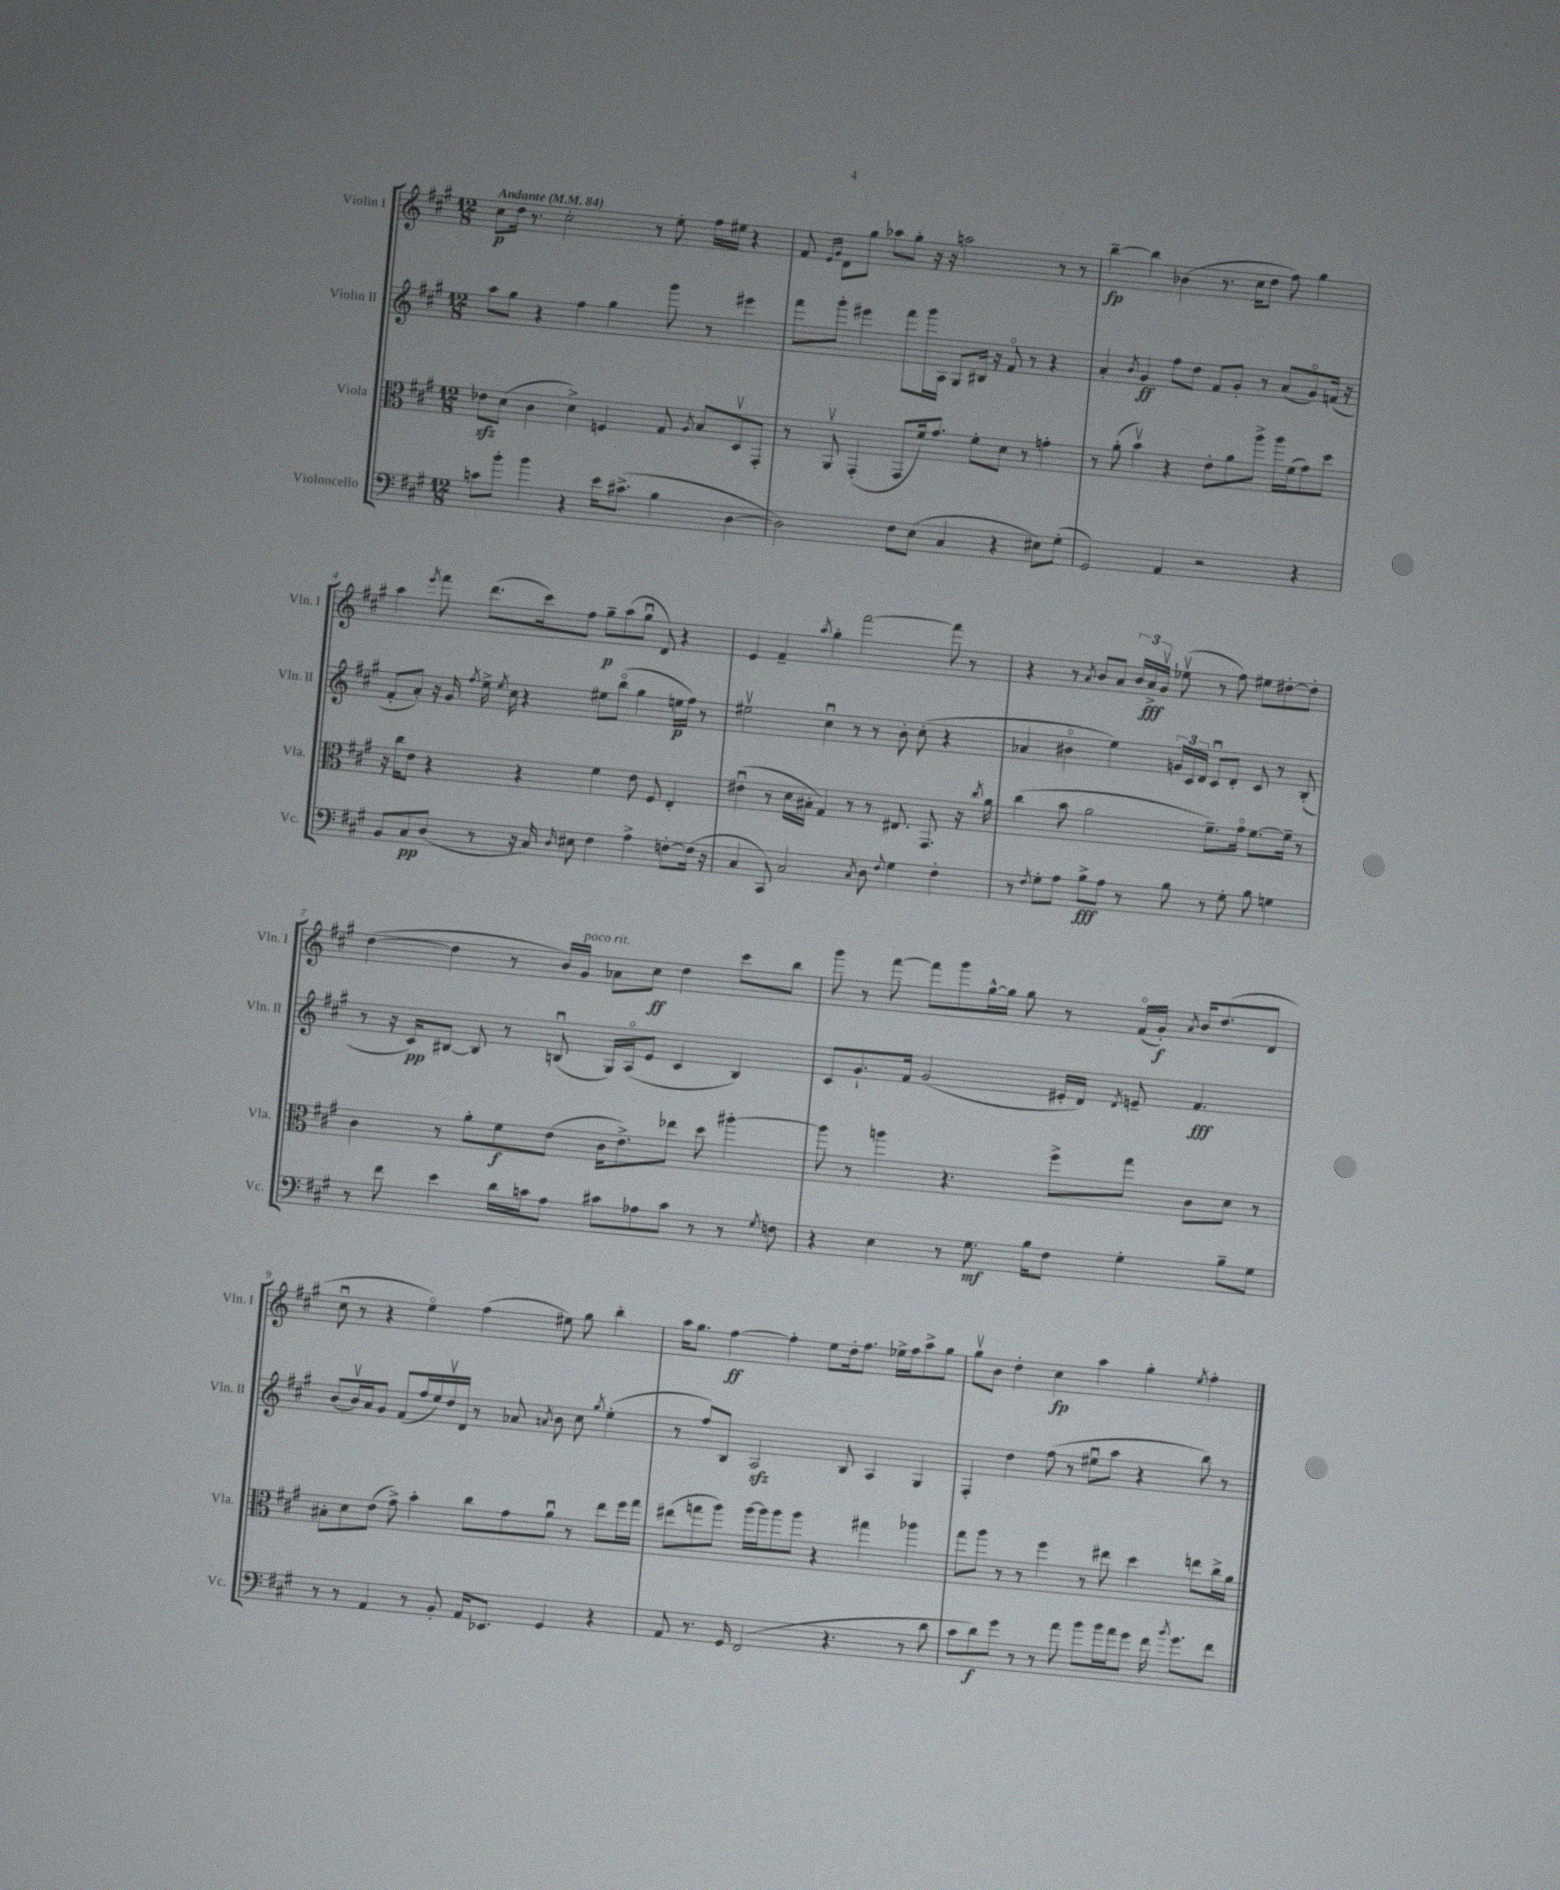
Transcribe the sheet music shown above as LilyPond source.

<<
\new StaffGroup <<
\new Staff = "s0" \with { instrumentName = "Violin I" shortInstrumentName = "Vln. I" } {
    \clef treble \key a \major \numericTimeSignature \time 12/8 \tempo "Andante" 4 = 84
    \autoBeamOff cis''8[\p d''16] r8. cis''2-. r8 e''8-. fis''16[ eis''16] r4 |
    fis'8 \grace { e'16[ gis'16] } d'8[ gis''8] aes''8[ gis''8]-. r16 r16 a''2 r8 r8 |
    b''4~--\fp b''4 bes'4( r8. cis''16[ d''8] fis''8) gis''4 |
    a''4 \acciaccatura { e'''8 } fis'''8 d'''8.[( cis'''16) fis''8] gis''8[--\p a''8( gis''8]\downbow d'8) r4 |
    e'4 fis'4-- \acciaccatura { a''8 } gis''4-. fis'''2~ fis'''8 r8 |
    r4 r8 \acciaccatura { a'8 } b'8[ a'8] \tuplet 3/2 { b'16[ a'16->\fff gis'16]\upbow } ees''8\upbow( r8 fis''8) eis''8[ dis''8~-. dis''8]-. |
    d''4~( d''4 r8 b'16[) gis'16]^\markup { \italic "poco rit." } aes'8[ cis''8]\ff d''4 cis'''8[ b''8] |
    gis'''8 r8 fis'''8~ fis'''8[ gis'''8 gis''16~-^ gis''16] gis''8 r8 fis'16[\flageolet( gis'16]-.\f) \acciaccatura { a'8 } b'16[ d''8.( d'8] |
    cis''8\downbow r8 r4 e''4\flageolet) fis''4( eis''8) gis''8 b''4-. |
    a''16[ gis''8.] fis''4~\ff fis''4-. e''8[ d''16-. fis''8.] ees''16[-> fis''16 a''8-> gis''8] |
    gis''8[\upbow b'8] d''4-. cis''4\fp a''4 gis''4-. \acciaccatura { e''8 } fis''4-. \bar "|." |
}
\new Staff = "s1" \with { instrumentName = "Violin II" shortInstrumentName = "Vln. II" } {
    \clef treble \key a \major \numericTimeSignature \time 12/8
    \autoBeamOff a''8[ gis''8] r4 fis''4 gis''4 gis'''8 r8 eis'''4 |
    fis'''8[ gis'''8]-. eis'''4 fis'''8[ gis'''16 a16] gis8[ bis16] r16 fis'8\flageolet r8 r4 |
    a'4-. \acciaccatura { b'8 } gis'4\ff fis''8[ d''8] fis'8[ gis'8]-. r8 a'8[( gis'8\flageolet) f'16]( r16 |
    fis'8[-. a'8]-.) r16 gis'16 \acciaccatura { fis''8 } e''16-> \acciaccatura { e''8 } cis''16 r4 eis''8[ b''8]\flageolet( gis''4 e''16[\p fis''16]) r8 |
    eis''2\upbow cis''4\downbow r8 r8 b'8-. cis''8-.( r4 |
    aes'4 bis'4\flageolet e''4) \tuplet 3/2 { g'16[ cis'16 d'16] } cis'8[\downbow d'8]-. cis'8 r8 b8-.( |
    r8 r16 cis'16[\pp) bis8]~ bis8 r8 b8\downbow( gis16[) a16\flageolet( e'8] cis'4 b4) |
    cis'8[ gis'8.-! fis'16] gis'2( eis'16[-. d'16]) \acciaccatura { d'8 } e'8-- fis'4.\fff |
    b'8[( b'16\upbow) a'16 gis'8] fis'8[( fis''16 e''16) d''16\upbow d'16] r8 aes'8 \acciaccatura { a'8 } b'8 cis''8 \acciaccatura { gis''8 } e''4-.( |
    r8 fis''8[) b8] a2\sfz b8 a4 gis4 |
    fis4-. d''4 fis''8( r8 eis''8[\downbow a''8] r4 b''8) r8 \bar "|." |
}
\new Staff = "s2" \with { instrumentName = "Viola" shortInstrumentName = "Vla." } {
    \clef alto \key a \major \numericTimeSignature \time 12/8
    \autoBeamOff ees'8[\sfz d'8]( cis'4 d'4->) f4 gis8 \acciaccatura { a8 } b8[ d8\upbow gis,8]-. |
    r8 a,8\upbow gis,4-.( gis,8[ fis'16) gis'8.] fis'8[-. d'8] r8 g'4-. |
    r8 a'8-.( b'4\upbow) r4 e'8[-. a'8 a''8]-> a''16[ fis'16( gis'8) d''8] |
    r16 cis''16[ e'8] r4 r4 fis'4 e'8 fis8 e4-. |
    eis'4\downbow( r8 d'16[ bis16]-. gis4) r8 r8 eis8. gis,8. r16 \acciaccatura { cis''8 } a'16 |
    cis''4( b'8 a'2 fis'8.[--) gis'16]\flageolet fis'8.[~ fis'16]-- r8 |
    cis'4 r8 a'8[-. fis'8\f e'8]( cis'16[ e'8.->) ees''8] d''8 ais''4~-. |
    ais''8 r8 a''4 r4. fis''8[-> gis''8] cis'8[ d'8] r8 |
    bis8[-. d'8 e'8]( gis'8->) b'4-. cis''8[ gis'8 a'8]\downbow r8 e''8[ fis''16 gis''16] |
    eis''8[( g''8 a''8]) a''16[~ a''16 a''8 a''8] r4 gis''4 aes''4 |
    gis''8[ a''8] r8 r8 fis''4 r8 eis''8 d''4 e''8[ cis''16-> a'16] \bar "|." |
}
\new Staff = "s3" \with { instrumentName = "Violoncello" shortInstrumentName = "Vc." } {
    \clef bass \key a \major \numericTimeSignature \time 12/8
    \autoBeamOff c'8[ b'8]-. b'4 r4 e'16[ cis'8.]->( b4 d4~ |
    d2) fis8[ e8]( cis4 r4 eis8[) gis8]-.( |
    gis,2) a,4 r2 r4 |
    b,8[ cis8\pp d8]( r8 r16 cis16) \grace { d16 } eis8 fis4 a4-> f8[~-. f16]( r16 |
    cis4 cis,8) cis2 \acciaccatura { cis8 } d8 \appoggiatura { fis8 } gis4 fis4-. |
    r8 \acciaccatura { fis8 } gis8[-. a8] b8[->\fff a8] r8 b8 r8 gis8-. b8 g4 |
    r8 fis'8 e'4 d'16[ c'16 a8] cis'8[ aes8 cis'8] r8 r8 \acciaccatura { gis8 } f8 |
    r4 e4 r8 gis8.\mf b16[ fis8] gis4-. b8[-- gis8] |
    r8 r8 a,4 r8 b,8-. a,16[ ees,8.] gis,4 r4 |
    a,8 r8. gis,16 fis,2( r4. r8 d'8 |
    cis'8[ d'8\f) gis'8] r8 r8 a'8 b'8[ b'16 a'16 gis'8] fis'16 \acciaccatura { b'8 } gis'8.[ fis'8] \bar "|." |
}
>>
>>
